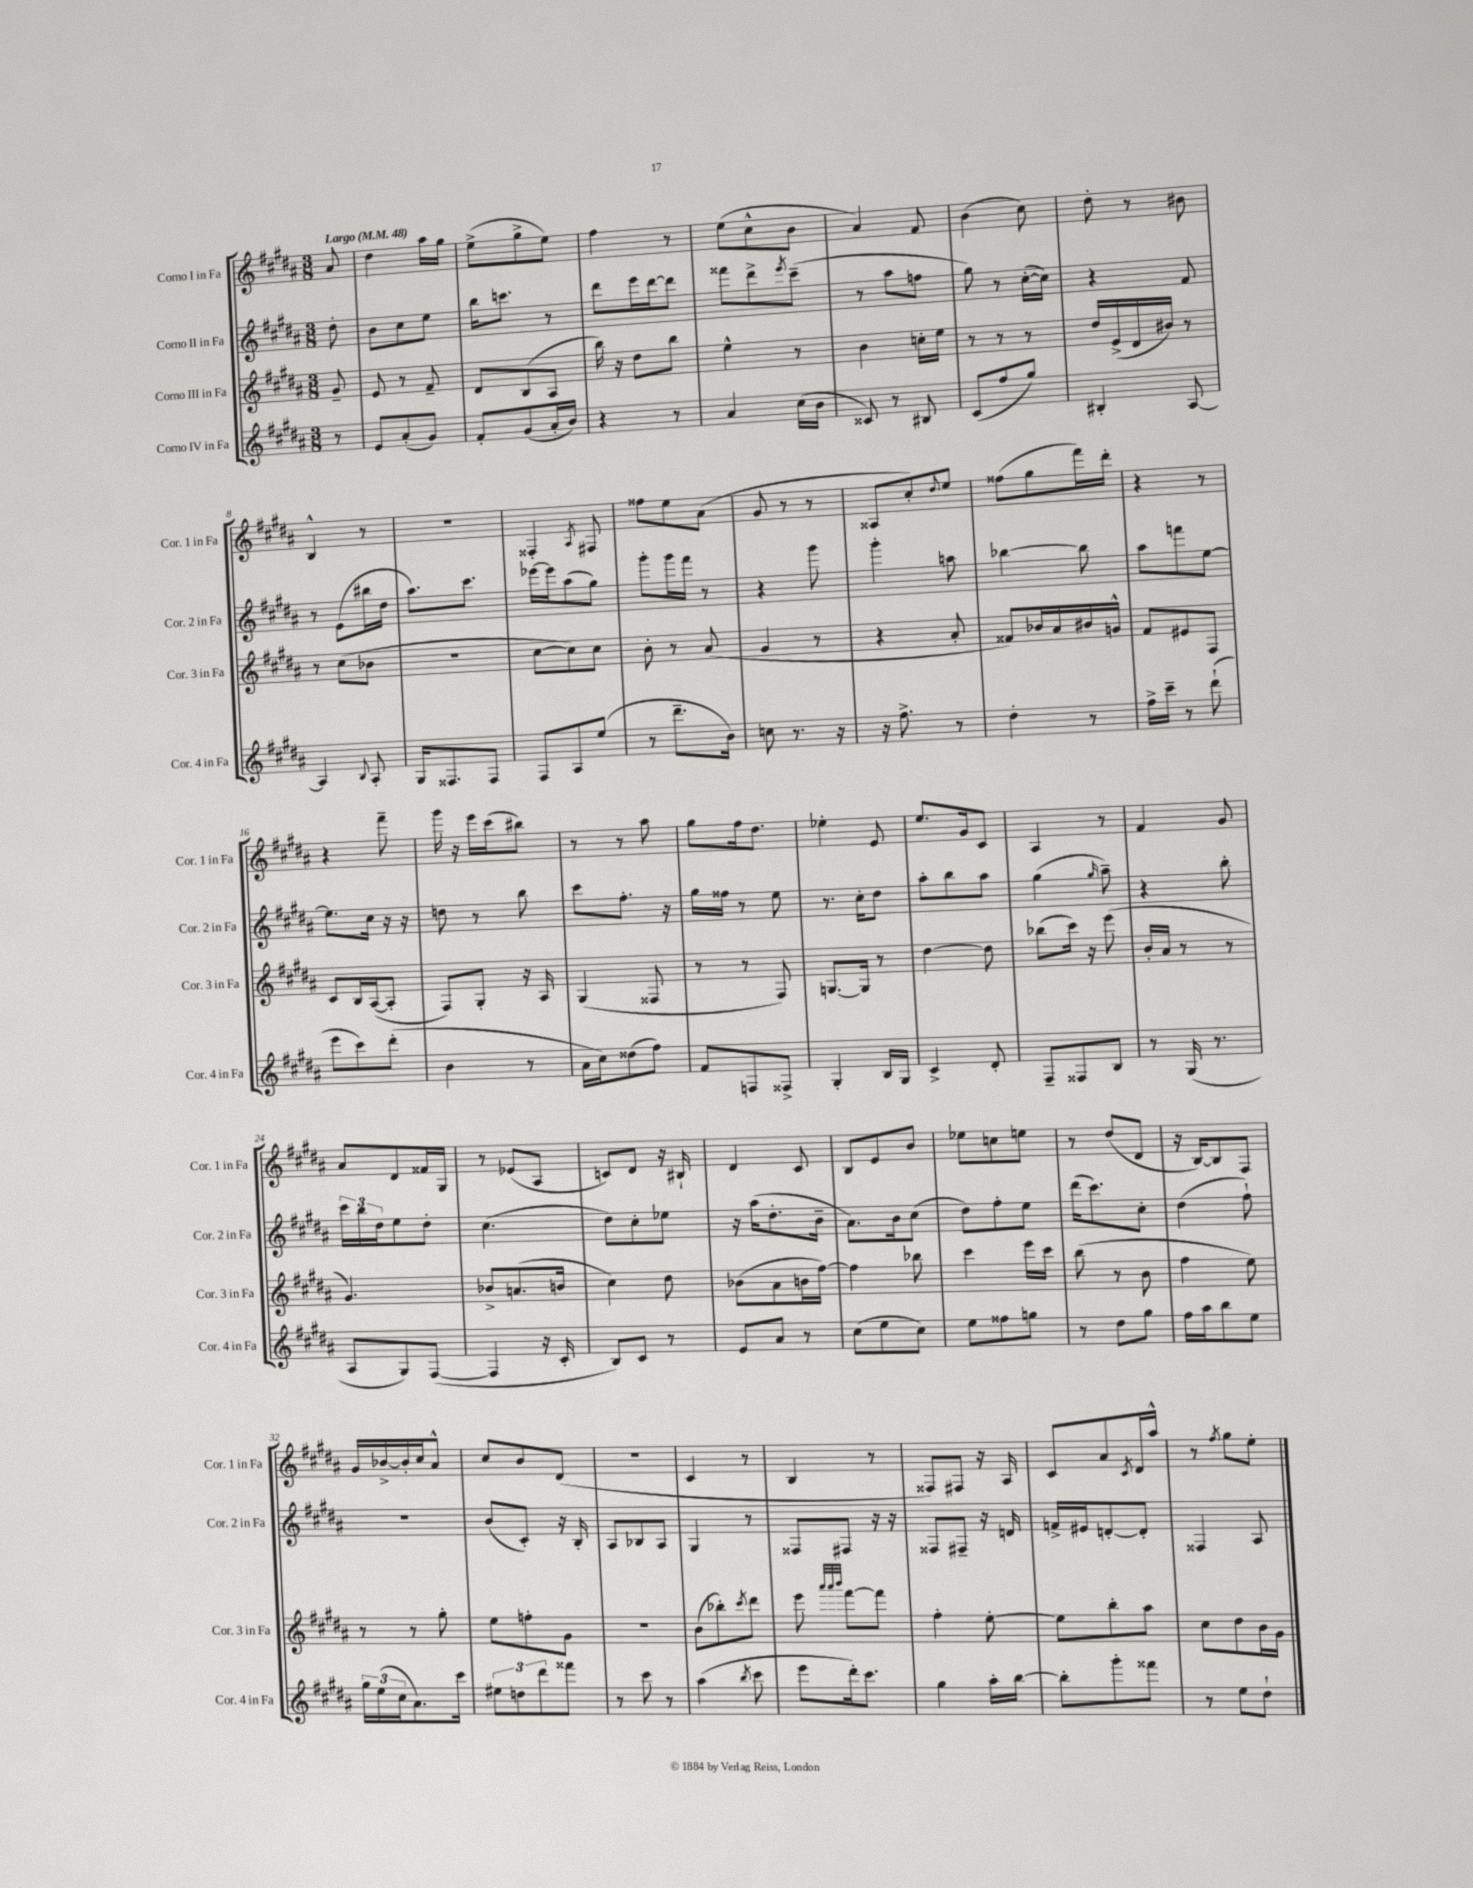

**kern	**kern	**kern	**kern
*part4	*part3	*part2	*part1
*staff4	*staff3	*staff2	*staff1
*I"Corno IV in Fa	*I"Corno III in Fa	*I"Corno II in Fa	*I"Corno I in Fa
*I'Cor. 4 in Fa	*I'Cor. 3 in Fa	*I'Cor. 2 in Fa	*I'Cor. 1 in Fa
*clefG2	*clefG2	*clefG2	*clefG2
*k[f#c#g#d#a#]	*k[f#c#g#d#a#]	*k[f#c#g#d#a#]	*k[f#c#g#d#a#]
*M3/8	*M3/8	*M3/8	*M3/8
*MM48	*MM48	*MM48	*MM48
=	=	=	=
!	!	!	!LO:TX:a:B:t=Largo
8r	8g#~/	8dd#'\	8a#/
=1	=1	=1	=1
8e/L	8e/	8b\L	4dd#\
(8a#'/	8r	8cc#\	.
8g#/J)	8f#~/	8ee\J	16aa#\LL
.	.	.	16gg#\JJ
=2	=2	=2	=2
8f#'/L	8d#/L	16bb\KL	(8ee^\L
.	.	8.cccn\J	.
(8g#/	(8B/	.	8gg#^\
16a#'/L	8A#/J	8r	8ee\J)
16b/JJ)	.	.	.
=3	=3	=3	=3
4r	16bb\)	8ddd#\L	4ff#\
.	16r	.	.
.	8dd#\L	16eee\L	.
.	.	[16ddd#\J	.
8r	8bb\J	8ddd#\J]	8r
=4	=4	=4	=4
4a#/	4ee^^\	8fff##X\L	(8ee\L
.	.	8ddd#^\	8cc#^^\
.	.	8qeee/	.
(16cc#\LL	8r	(8ccc#~\J	8b\J
16b\JJ	.	.	.
=5	=5	=5	=5
8c##X/)	4b\	8r	4a#/)
8r	.	8aa#\L	.
8B#X/	16ccn'\LL	8ffn\J	8f#/
.	16ee\JJ	.	.
=6	=6	=6	=6
(8c#/L	8r	8gg#\)	(4b\
8ff#/	8r	8r	.
8gg#/J)	8r	([16cc#'\LL	8cc#\)
.	.	16cc#\JJ])	.
=7	=7	=7	=7
4B#X'/	16dd#/LL	4r	8dd#'\
.	(16e^/	.	.
.	16d#/	.	8r
.	16b#X/JJ)	.	.
[8A#/	8r	8f#/	8b#X\
!!LO:LB:g=z
=8	=8	=8	=8
4A#/]	8r	8r	4B^^/
.	(8cc#\L	(8e\L	.
8qqB/	.	.	.
8A#'/	8b-X\J	16bb#X\L	8r
.	.	16dd#\JJ	.
=9	=9	=9	=9
16G#/KL	4.r	8.aa#\L)	4.r
8.F##X/	.	.	.
.	.	8.ccc#\J	.
8F##/J	.	.	.
=10	=10	=10	=10
8F#/L	[8cc#\L	[16eee-X\LL	4F##X'/
.	.	16eee-\J]	.
8A#/	8cc#\])	(8aa#\	.
.	.	.	8qA#/
(8ee/J	8cc#\J	8gg#\J)	8F#X/
=11	=11	=11	=11
8r	8b'\	8ggg#'\L	8ff##X\L
8.ddd#~\L	8r	16ggg#\L	8ee\
.	.	16fff#\JJ	.
.	(8a#/	8r	(8a#\J
16b\Jk)	.	.	.
=12	=12	=12	=12
8ccn\	4g#/	4r	8g#/
8.r	.	.	8r
.	8r	8ggg#\	8r
16r	.	.	.
=13	=13	=13	=13
16r	4r	4ggg#'\	8A##X/L
8.ff#^\	.	.	.
.	.	.	8cc#'/)
.	.	.	8qqdd#/
8r	8a#'/	8aan\	8ee/J
=14	=14	=14	=14
4dd#'\	8f##X/L)	[4bb-X\	(8ff##X\L
.	16b-X/L	.	8gg#\
.	16a#/	.	.
8r	16b#X/	8bb-\]	16fff#\L)
.	16gn^^/JJ	.	16ddd#'\JJ
=15	=15	=15	=15
16ff#^\LL	8f#/L	8aa#\L	4r
16ccc#~\JJ	.	.	.
8r	8e#X/	8fffn\	.
(8ddd#`\	8F#/J	[8ee\J	8r
!!LO:LB:g=z
=16	=16	=16	=16
8eee\L	8c#/L	8.ee\L]	4r
8ccc#\)	16B/L	.	.
.	([16A#/J	16cc#\Jk	.
(8ddd#'\J	8A#'/J]	16r	8fff#~\
.	.	16r	.
=17	=17	=17	=17
4b\	8F#/L)	8ddn\	16ggg#\
.	.	.	16r
.	8G#'/J	8r	16eee\LL
.	.	.	(16ccc#\J
8r	16r	8bb\	8bb#X\J)
.	16A#/	.	.
=18	=18	=18	=18
16a#\LL	(4G#/	8ccc#\L	8r
16cc#\J)	.	.	.
(8dd##X\	.	8.ff#'\J	8r
8ff#\J)	8F##X/	.	8aa#\
.	.	16r	.
=19	=19	=19	=19
8f#/L	8r	16gg#\LL	8gg#\L
.	.	16ff##X\JJ	.
8Fn/	8r	8r	16ff#\k
.	.	.	8.dd#\J
8F##X^/J	8F#/)	8ee\	.
=20	=20	=20	=20
4G#'/	[8.Gn/L	8.r	4ee-X'\
.	16G/Jk]	16cc#'\KL	.
16B/LL	8r	8dd#\J	8e/
16G#/JJ	.	.	.
=21	=21	=21	=21
4c#^/	[4dd#\	8aa#'\L	8.ee/L
.	.	8bb\	.
.	.	.	16g#/k
8d#'/	8dd#\]	8aa#\J	8c#/J
=22	=22	=22	=22
8F#~/L	(8bb-X\L	(4gg#\	4A#/
8F##X/	16ccc#\Jk)	.	.
.	16r	.	.
.	.	16qqgg#/	.
8B/J	(8eee\	8aa#~\)	8r
=23	=23	=23	=23
8r	16b'/LL	4r	4f#/
.	16a#/JJ	.	.
(16G#/	8r	.	.
8.r	.	.	.
.	8r	8bb'\	8g#/
!!LO:LB:g=z
=24	=24	=24	=24
8A#/L	4.g#/)	24ccc#\LL	8a#/L
.	.	24bb\	.
.	.	24dd#\J	.
8G#/)	.	8ee\	8d#/
([8F#/J	.	8dd#'\J	16f##X/L
.	.	.	16G#/JJ
=25	=25	=25	=25
4F#/]	8b-X^/L	(4.cc#\	8r
.	(8.an/	.	(8e-X/L
16r	.	.	8A#/J
16c#'/	16bn/Jk	.	.
=26	=26	=26	=26
8B/L)	4cc#\)	8dd#\L)	8cn/L)
8c#/J	.	8cc#'\	8d#/J
8r	8dd#\	8ee-X\J	16r
.	.	.	16B#X`/
=27	=27	=27	=27
8e/L	(8b-X\L	16r	4d#/
.	.	(16aa#\KL	.
8a#/J	8a#\	8.dd#'\	.
8r	16bn\L	.	8c#/
.	[16ff#\JJ)	16b~\Jk	.
=28	=28	=28	=28
(8cc#\L	4ff#\]	8.a#\L)	8B/L
8ee\	.	.	8e/
.	.	16b\k	.
8cc#\J)	8bb-X\	(8cc#\J	8b/J
=29	=29	=29	=29
8ee\L	4ccc#\	8dd#\L)	8ee-X\L
8ff##X\	.	8ff#'\	8ccn\
8ggn\J	16eee\LL	8ee\J	8een\J
.	16ccc#\JJ	.	.
=30	=30	=30	=30
8r	(8bb\	(16ddd#\KL	8r
.	.	8.ccc#\)	.
8dd#\L	8r	.	(8dd#/L
8gg#\J	8b\	8cc#'\J	8d#/J
=31	=31	=31	=31
16ff#\LL	4ff#\	(4dd#\	16r
16aa#\J	.	.	[16B/KL)
8bb\	.	.	8B/]
8ee\J	8ee\)	8ff#`\)	8F#/J
!!LO:LB:g=z
=32	=32	=32	=32
24gg#\LL	8r	4.r	16g#/LL
(24ee\	.	.	.
.	.	.	[16b-X^/
24cc#\J	.	.	.
8.a#\)	8r	.	16b-'/]
.	.	.	16cc#/J
.	8gg#'\	.	8a#^^/J
16ccc#\Jk	.	.	.
=33	=33	=33	=33
12ee#X\L	8ee\L	(8b/L	8cc#/L
12ddn\	.	.	.
.	8ffn'\	8c#'/J)	8b/
12ddd#\	.	.	.
8fff##X\J	8g#\J	16r	(8d#/J
.	.	16B'/	.
=34	=34	=34	=34
8r	4.r	8A#/L	4.r
8ccc#\	.	8B-X/	.
8r	.	8A#/J	.
=35	=35	=35	=35
(4aa#\	(8b\L	4G#/	4c#/
.	8bb-X'\)	.	.
8qbb/	8qccc#/	.	.
8ccc#\	8ddd#\J	8r	8r
=36	=36	=36	=36
8eee\L	8eee\	8F##X/L	4B/
.	32qqaaa#/LLL	.	.
.	32qqaaa#/	.	.
.	32qqbbb/JJJ	.	.
16ddd#'\k)	[8fff#\L	8F#X/J	.
8.ccc#\J	.	.	.
.	8fff#\J]	16r	8r
.	.	16r	.
=37	=37	=37	=37
4gg#\	4ff#'\	8F##X/L	8F##X/L)
.	.	8F#X~/J	8F#X/J
16aa#'\LL	[8ee'\	16r	16r
[16bb\JJ	.	16dn/	16A#/
=38	=38	=38	=38
8bb'\L]	8ee\L]	16fn^/LL	8c#/L
.	.	16e#X/J	.
8ggg#'\	8bb'\	[8dn'/	8a#/
.	.	.	8qc#/
8fff##X\J	8aa#\J	8d'/J]	16d#/L
.	.	.	16aa#^^/JJ
=39	=39	=39	=39
8r	8cc#\L	4F##X/	8r
.	.	.	8qff#/
8ee\L	8dd#\	.	8gg#\L
8dd#`\J	16b\L	8A#/	8ee'\J
.	16g#\JJ	.	.
==	==	==	==
*-	*-	*-	*-
